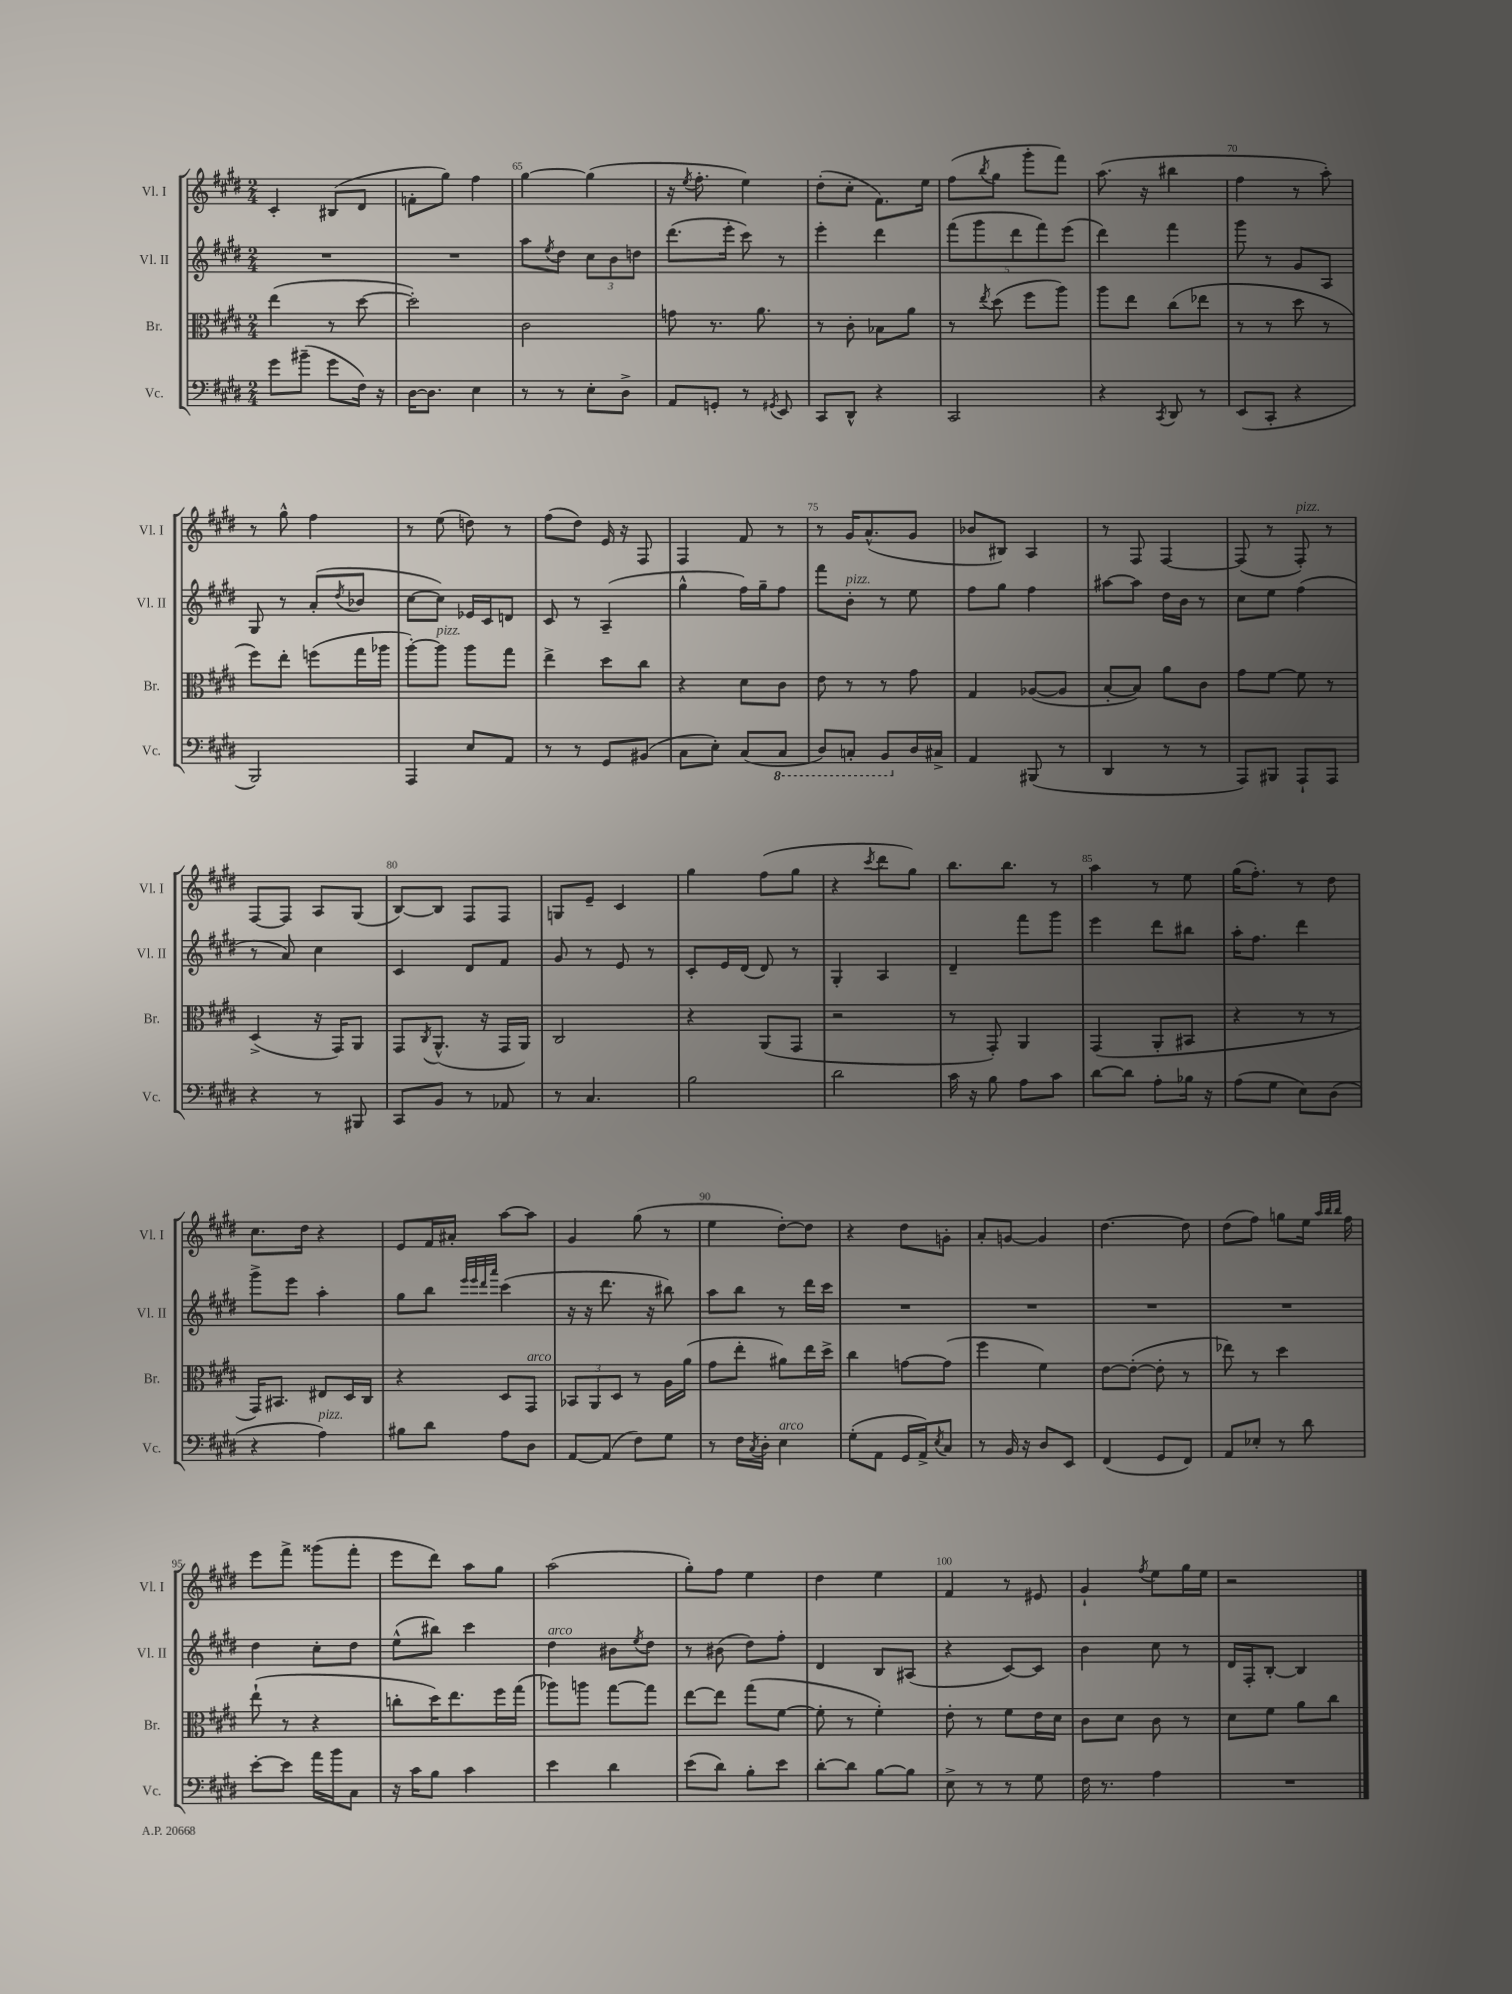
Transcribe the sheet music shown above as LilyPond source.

<<
\new StaffGroup <<
\new Staff = "s0" \with { instrumentName = "Vl. I" shortInstrumentName = "Vl. I" } {
    \clef treble \key e \major \numericTimeSignature \time 2/4
    cis'4-. bis8( dis'8 |
    f'8-. gis''8) fis''4 |
    gis''4~ gis''4( |
    r16 \acciaccatura { e''8 } fis''8.-. e''4) |
    dis''8-.( cis''8-. fis'8.) e''16 |
    fis''8( \acciaccatura { b''8 } gis''8 gis'''8-. fis'''8) |
    a''8.( r16 bis''4 |
    fis''4 r8 a''8-.) |
    r8 gis''8-^ fis''4 |
    r8 e''8( d''8) r8 |
    fis''8( dis''8) e'16 r16 fis8 |
    fis4 fis'8 r8 |
    r8 gis'16 a'8.-^( gis'8 |
    bes'8 bis8) a4 |
    r8 fis8 fis4~ |
    fis8( r8 fis8-.^\markup { \italic "pizz." }) r8 |
    fis8~ fis8 a8 gis8( |
    b8~) b8 fis8 fis8 |
    g8 e'8-- cis'4 |
    gis''4 fis''8( gis''8 |
    r4 \acciaccatura { cis'''8 } dis'''8 gis''8) |
    b''8. b''8. r8 |
    a''4 r8 e''8 |
    gis''16( fis''8.-.) r8 dis''8 |
    cis''8. dis''16 r4 |
    e'8 fis'16 ais'16-. a''8~ a''8 |
    gis'4 gis''8( r8 |
    e''4 dis''8~-.) dis''8 |
    r4 dis''8 g'8-. |
    a'8-. g'8~ g'4 |
    dis''4.~ dis''8 |
    dis''8( fis''8) g''8 e''16 \grace { a''32 b''32 b''32 } fis''16 |
    e'''8 fis'''8-> gisis'''8( fis'''8-. |
    e'''8 dis'''8) a''8 gis''8 |
    a''2( |
    gis''8-.) fis''8 e''4 |
    dis''4 e''4 |
    fis'4 r8 eis'8 |
    gis'4-! \acciaccatura { fis''8 } e''8 gis''16 e''16 |
    r2 \bar "|." |
}
\new Staff = "s1" \with { instrumentName = "Vl. II" shortInstrumentName = "Vl. II" } {
    \clef treble \key e \major \numericTimeSignature \time 2/4
    R2 |
    R2 |
    a''8 \acciaccatura { e''8 } dis''8 \tuplet 3/2 { cis''8 b'8 d''8 } |
    dis'''8.( e'''16-. cis'''8) r8 |
    e'''4-. dis'''4 |
    \tuplet 5/4 { fis'''8( gis'''8 dis'''8 fis'''8) e'''8( } |
    dis'''4) fis'''4 |
    gis'''8 r8 gis'8 a8 |
    gis8 r8 a'8-.( \acciaccatura { dis''8 } bes'8 |
    cis''8~ cis''8) ees'16 cis'16 d'8 |
    cis'8 r8 a4--( |
    gis''4-^ fis''16) gis''16-- fis''8 |
    fis'''8 b'8-.^\markup { \italic "pizz." } r8 e''8 |
    fis''8 gis''8 fis''4 |
    ais''8~ ais''8 dis''16 b'16 r8 |
    cis''8 e''8 fis''4( |
    r8 a'8) cis''4 |
    cis'4 dis'8 fis'8 |
    gis'8 r8 e'8 r8 |
    cis'8-. e'16 dis'16( dis'8) r8 |
    gis4-. a4 |
    dis'4-- fis'''8 gis'''8 |
    e'''4 dis'''8 bis''8 |
    a''16-. fis''8. dis'''4 |
    gis'''8-> e'''8 a''4-. |
    gis''8 b''8 \grace { e'''32 e'''32 dis'''32 a'''32 } cis'''4( |
    r16 r16 dis'''8. r16 bis''8) |
    a''8 b''8 r8 dis'''16 cis'''16 |
    R2 |
    R2 |
    R2 |
    R2 |
    dis''4 cis''8-. dis''8 |
    e''8-^( bis''8) cis'''4 |
    dis''4^\markup { \italic "arco" } bis'8 \acciaccatura { e''8 } dis''8 |
    r8 bis'8( dis''8) fis''8-. |
    dis'4 b8 ais8( |
    r4 cis'8~) cis'8 |
    b'4 cis''8 r8 |
    dis'16 fis16-. b8~-. b4 \bar "|." |
}
\new Staff = "s2" \with { instrumentName = "Br." shortInstrumentName = "Br." } {
    \clef alto \key e \major \numericTimeSignature \time 2/4
    e''4( r8 dis''8~ |
    dis''2-.) |
    cis'2 |
    g'8 r8. a'8. |
    r8 cis'8-. bes8 a'8 |
    r8 \acciaccatura { e''8 } dis''8( fis''8 a''8) |
    a''8 e''8 cis''8( ees''8 |
    r8 r8 dis''8 r8 |
    fis''8) e''8-. f''8( gis''16 aes''16 |
    a''8~-.) a''8^\markup { \italic "pizz." } a''8 gis''8 |
    e''4-> dis''8 cis''8 |
    r4 dis'8 cis'8 |
    e'8 r8 r8 gis'8 |
    gis4 aes8~( aes8 |
    b8~-. b8) a'8 cis'8 |
    gis'8 fis'8~ fis'8 r8 |
    dis4->( r16 gis,16) a,8 |
    gis,8 \acciaccatura { cis8 } a,8.-^( r16 gis,16 a,16) |
    cis2 |
    r4 a,8( gis,8 |
    r2 |
    r8 gis,8-.) a,4 |
    gis,4( a,8-. bis,8 |
    r4 r8 r8 |
    gis,16) bis,8. eis8 dis16 cis16 |
    r4 dis8 gis,8^\markup { \italic "arco" } |
    \tuplet 3/2 { bes,8 a,8 dis8 } r8 a16 a'16( |
    gis'8 e''8-. ais'8) e''16 dis''16-> |
    cis''4 g'8~ g'8( |
    fis''4 fis'4) |
    e'8~ e'8~-.( e'8-. r8 |
    ees''8) r8 dis''4 |
    e''8-!( r8 r4 |
    c''8-. dis''16) e''8. fis''16 gis''16( |
    aes''8) a''8 gis''8~ gis''8 |
    e''8~ e''8 gis''8( fis'8~ |
    fis'8-. r8 fis'4-.) |
    e'8-. r8 fis'8 e'16 dis'16 |
    cis'8 dis'8 cis'8 r8 |
    dis'8 fis'8 a'8 cis''8 \bar "|." |
}
\new Staff = "s3" \with { instrumentName = "Vc." shortInstrumentName = "Vc." } {
    \clef bass \key e \major \numericTimeSignature \time 2/4
    gis'8 bis'8--( gis'8 fis16) r16 |
    dis16~ dis8. e4 |
    r8 r8 e8-. dis8-> |
    a,8 g,8-. r8 \acciaccatura { gis,8 } e,8 |
    cis,8 dis,8-^ r4 |
    cis,2 |
    r4 \acciaccatura { cis,8 } dis,8 r8 |
    e,8( cis,8-. r4 |
    b,,2) |
    a,,4 e8 a,8 |
    r8 r8 gis,8 bis,8( |
    cis8 e8-.) cis8( \ottava #-1 cis,8 |
    dis,8) c,8-. b,,8 \ottava #0 dis16 cis!16-> |
    a,4 bis,,8( r8 |
    dis,4 r8 r8 |
    a,,8) bis,,8 a,,8-! a,,8 |
    r4 r8 bis,,8 |
    cis,8 b,8 r8 aes,8 |
    r8 cis4. |
    b2 |
    dis'2 |
    cis'16 r16 b8 a8 cis'8 |
    dis'8~ dis'8 a8-. bes16 r16 |
    a8( gis8 e8) dis8( |
    r4 a4^\markup { \italic "pizz." }) |
    bis8 dis'8 a8 dis8 |
    a,8~ a,8( fis8) gis8 |
    r8 fis16 \acciaccatura { cis8 } dis16-. e4^\markup { \italic "arco" } |
    gis8-.( a,8 gis,16 a,16->) \acciaccatura { e8 } cis8 |
    r8 b,16 r16 dis8 e,8 |
    fis,4( gis,8 fis,8) |
    a,8 ees8-. r8 dis'8 |
    e'8~-. e'8 a'16 b'16 cis8 |
    r16 cis'16 b8 cis'4 |
    e'4 dis'4 |
    e'8( dis'8) b8-. e'8 |
    dis'8~-. dis'8 b8~ b8 |
    e8-> r8 r8 gis8 |
    fis16 r8. a4 |
    R2 \bar "|." |
}
>>
>>
\layout { \context { \Score currentBarNumber = #63 \override BarNumber.break-visibility = ##(#f #t #t) barNumberVisibility = #(every-nth-bar-number-visible 5) } }
